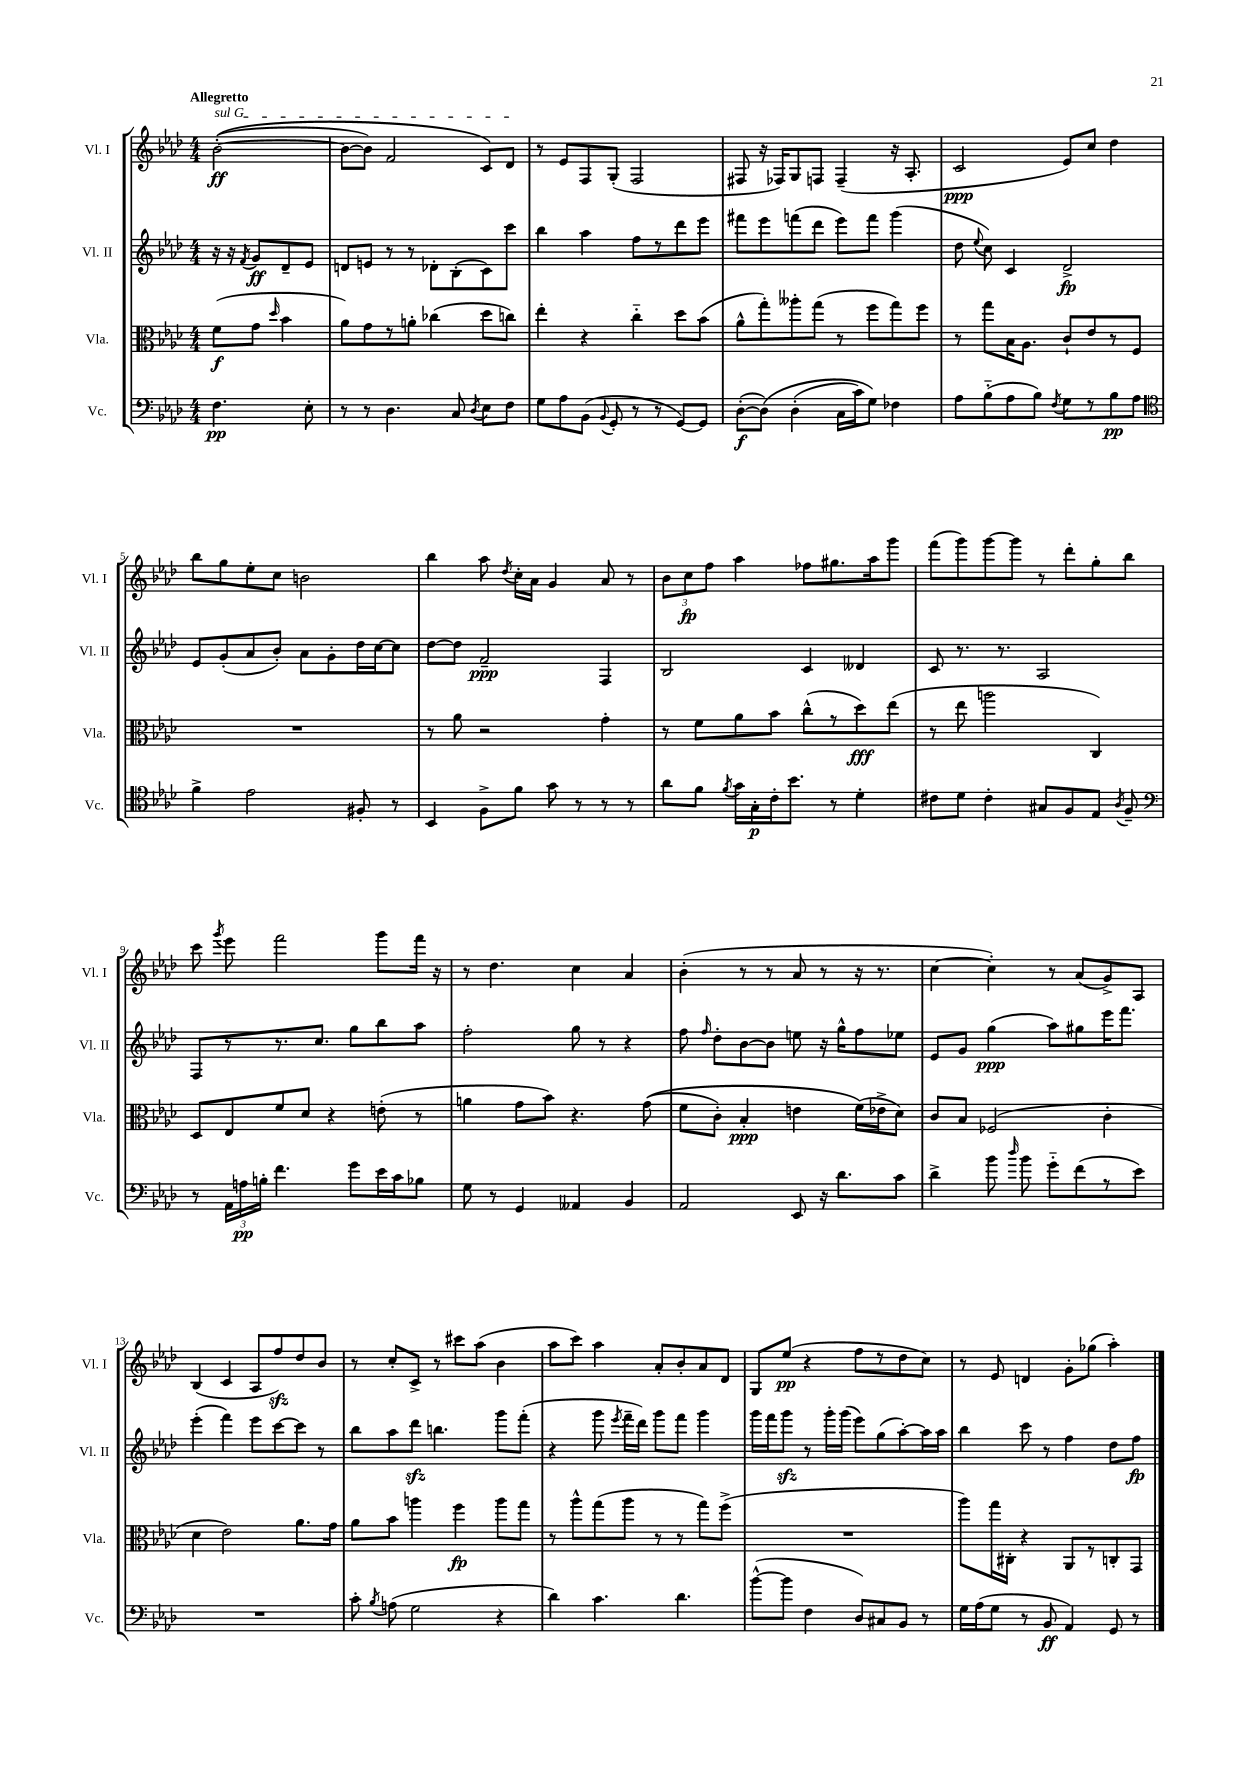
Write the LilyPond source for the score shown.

<<
\new StaffGroup <<
\new Staff = "s0" \with { instrumentName = "Vl. I" shortInstrumentName = "Vl. I" } {
    \clef treble \key aes \major \numericTimeSignature \time 4/4 \partial 2 \tempo "Allegretto"
    \autoBeamOff \once \override TextSpanner.bound-details.left.text = \markup { \italic "sul G" } bes'2~-.\ff\startTextSpan(\( |
    bes'8[~ bes'8]) f'2 c'8[\) des'8]\stopTextSpan |
    r8 ees'8[ f8 g8]-.( f2 |
    fis8 r16 fes16[) g8 f8] f4--( r16 aes8.-. |
    c'2\ppp ees'8[) c''8] des''4 |
    bes''8[ g''8 ees''8-. c''8] b'2 |
    bes''4 aes''8 \acciaccatura { des''8 } c''16[-. aes'16] g'4 aes'8 r8 |
    \tuplet 3/2 { bes'8[ c''8\fp f''8] } aes''4 fes''8[ gis''8. aes''16 g'''8] |
    f'''8[( g'''8) g'''8~ g'''8] r8 des'''8[-. g''8-. bes''8] |
    c'''8 \acciaccatura { g'''8 } ees'''8 f'''2 g'''8[ f'''16] r16 |
    r8 des''4. c''4 aes'4 |
    bes'4-.( r8 r8 aes'8 r8 r16 r8. |
    c''4~ c''4-.) r8 aes'8[( g'8->) aes8] |
    bes4( c'4 aes8[ f''8\sfz) des''8 bes'8] |
    r8 c''8[-. c'8]-> r8 cis'''8[ aes''8]( bes'4 |
    aes''8[ c'''8]) aes''4 aes'8[-. bes'8-. aes'8 des'8] |
    g8[ ees''8]\pp( r4 f''8[ r8 des''8 c''8]) |
    r8 ees'8 d'4 g'8[-. ges''8]( aes''4-.) \bar "|." |
}
\new Staff = "s1" \with { instrumentName = "Vl. II" shortInstrumentName = "Vl. II" } {
    \clef treble \key aes \major \numericTimeSignature \time 4/4 \partial 2
    \autoBeamOff r16 r16 \acciaccatura { f'8 } g'8[\ff des'8-- ees'8] |
    d'8[ e'8] r8 r8 des'8[-. bes8-.( c'8) c'''8] |
    bes''4 aes''4 f''8[ r8 des'''8 ees'''8] |
    fis'''8[ ees'''8 f'''8( des'''8] ees'''8[) f'''8] g'''4( |
    des''8 \appoggiatura { ees''8 } c''8) c'4 des'2->\fp |
    ees'8[ g'8-.( aes'8 bes'8]-.) aes'8[ g'8-. des''16 c''16~ c''8] |
    des''8[~ des''8] f'2--\ppp f4 |
    bes2 c'4 deses'4 |
    c'8 r8. r8. aes2 |
    f8[ r8 r8. c''8.] g''8[ bes''8 aes''8] |
    f''2-. g''8 r8 r4 |
    f''8 \grace { f''16 } des''8[-. bes'8~ bes'8] e''8 r16 g''16[-^ f''8 ees''8] |
    ees'8[ g'8] g''4\ppp( aes''8[) gis''8 ees'''16 f'''8.] |
    ees'''4-.( f'''4) ees'''8[ c'''8~ c'''8] r8 |
    bes''8[ aes''8 des'''8]\sfz b''4. g'''8[ f'''8]-.( |
    r4 g'''8 \acciaccatura { ees'''8 } f'''16[-- des'''16]) g'''8[ f'''8] g'''4 |
    g'''16[ f'''16 g'''8]\sfz r8 g'''16[-. g'''16]( ees'''8[) g''8( aes''8~-.) aes''16 aes''16] |
    bes''4 c'''8 r8 f''4 des''8[ f''8]\fp \bar "|." |
}
\new Staff = "s2" \with { instrumentName = "Vla." shortInstrumentName = "Vla." } {
    \clef alto \key aes \major \numericTimeSignature \time 4/4 \partial 2
    \autoBeamOff f'8[\f( g'8] \grace { des''16 } bes'4 |
    aes'8[) g'8 r8 a'8]-. ces''4( des''8[ c''8]) |
    ees''4-. r4 c''4-_ des''8[ bes'8]( |
    aes'8[-^ g''8-.) aeses''8-. g''8]( r8 f''8[ g''8) f''8] |
    r8 g''8[ bes16 aes8.] c'8[-! ees'8 r8 f8] |
    R1 |
    r8 aes'8 r2 g'4-. |
    r8 f'8[ aes'8 bes'8] c''8[-^( r8 des''8\fff) ees''8]( |
    r8 ees''8 a''2 c4) |
    des8[ ees8 f'8 des'8] r4 e'8-.( r8 |
    a'4 g'8[ bes'8]) r4. g'8(\( |
    f'8[ c'8]-.) bes4-.\ppp e'4 f'16[(\) ees'16-> des'8]) |
    c'8[ bes8] fes2( c'4-. |
    des'4 ees'2) aes'8.[ g'16] |
    aes'8[ bes'8] a''4 f''4\fp a''8[ g''8] |
    r8 aes''8[-^ g''8( aes''8] r8 r8 g''8[) f''8]->( |
    R1 |
    aes''8[) g''16 cis16]-. r4 aes,8[ r8 c8-. g,8] \bar "|." |
}
\new Staff = "s3" \with { instrumentName = "Vc." shortInstrumentName = "Vc." } {
    \clef bass \key aes \major \numericTimeSignature \time 4/4 \partial 2
    \autoBeamOff f4.\pp ees8-. |
    r8 r8 des4. c8 \acciaccatura { des8 } ees8[ f8] |
    g8[ aes8 bes,8]( \appoggiatura { bes,8 } g,8-. r8 r8 g,8[~) g,8] |
    des8[~-.\f( des8])\( des4-.( c16[ c'16) g8]\) fes4 |
    aes8[ bes8-_( aes8 bes8]) \acciaccatura { f8 } g8[ r8 bes8\pp aes8] |
    \clef tenor f'4-> ees'2 fis8-. r8 |
    bes,4 f8[-> f'8] g'8 r8 r8 r8 |
    aes'8[ f'8] \acciaccatura { f'8 } g'16[ g16-.\p c'16-. bes'8.] r8 des'4-. |
    cis'8[ des'8] cis'4-. gis8[ f8 ees8] \acciaccatura { aes8 } f8-- |
    \clef bass r8 \tuplet 3/2 { aes,16[ a16\pp b16]-. } f'4. g'8[ ees'16 c'16 bes8] |
    g8 r8 g,4 aeses,4 bes,4 |
    aes,2 ees,8 r16 des'8.[ c'8] |
    des'4-> bes'8 \grace { des''16 } bes'8 g'8[-_ f'8( r8 ees'8]) |
    R1 |
    c'8-. \acciaccatura { bes8 } a8( g2 r4 |
    des'4) c'4. des'4. |
    bes'8[~-^( bes'8] f4 des8[) cis8 bes,8] r8 |
    g16[ aes16( g8] r8 bes,8\ff aes,4) g,8 r8 \bar "|." |
}
>>
>>
